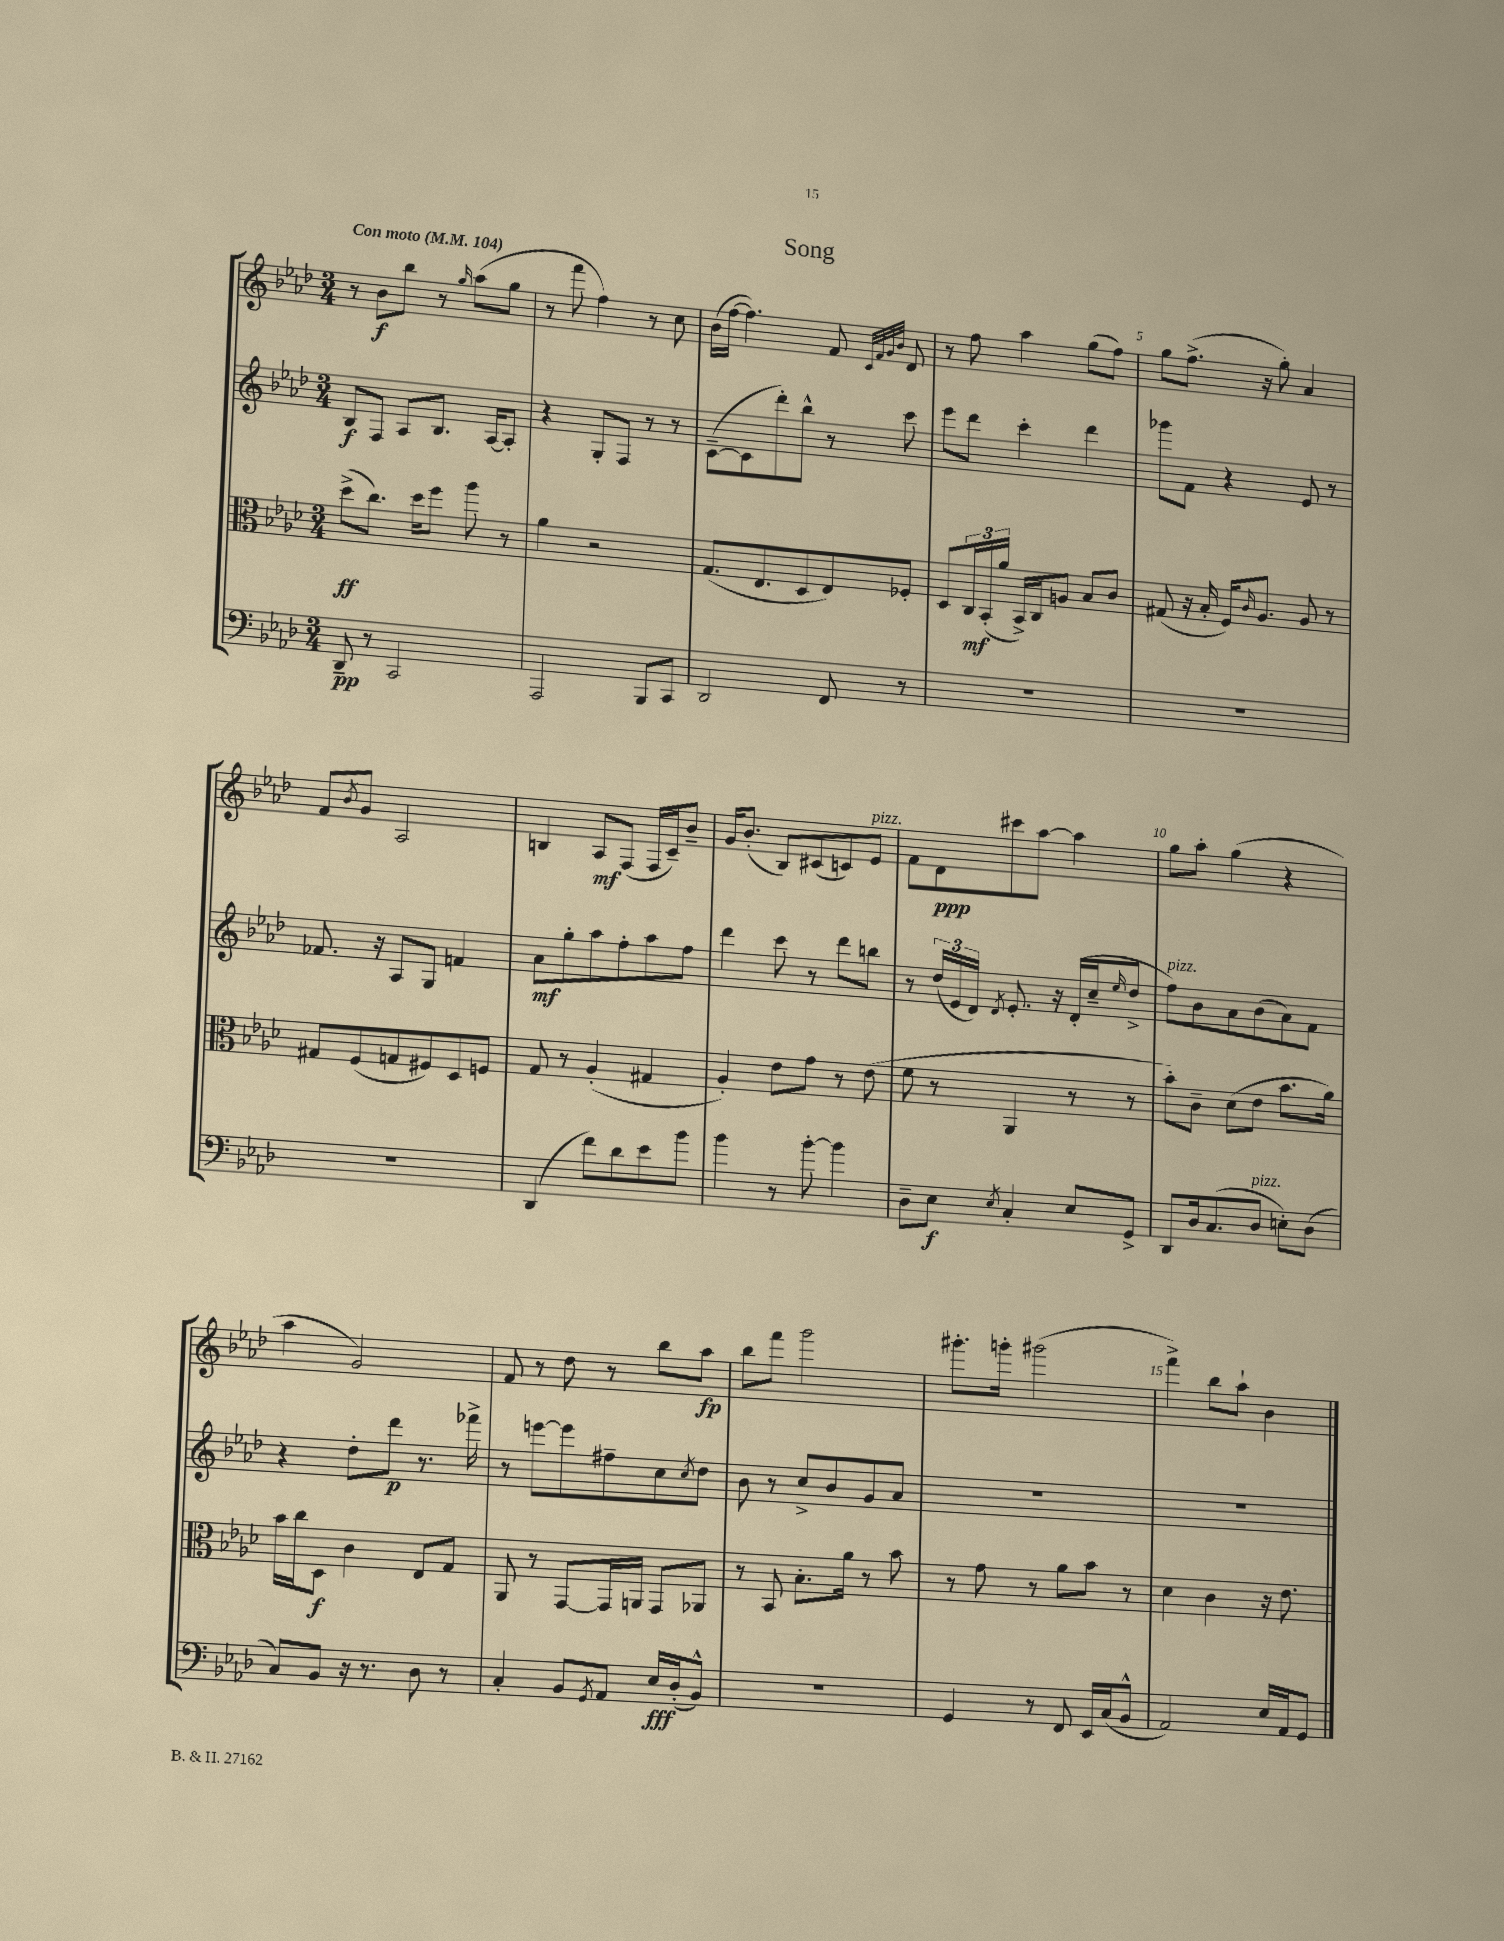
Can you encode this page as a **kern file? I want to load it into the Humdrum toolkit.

**kern	**kern	**kern	**kern
*staff4	*staff3	*staff2	*staff1
*clefF4	*clefC3	*clefG2	*clefG2
*k[b-e-a-d-]	*k[b-e-a-d-]	*k[b-e-a-d-]	*k[b-e-a-d-]
*M3/4	*M3/4	*M3/4	*M3/4
*MM104	*MM104	*MM104	*MM104
8DD-~	(8dd-^	8B-	8r
8r	8.cc)	8F	8b-
2CC	.	8A-	8bb-
.	16dd-	.	.
.	8ff	8.B-	8r
.	.	.	16qqgg
.	8aa-	.	(8aa-
.	.	[16A-	.
.	8r	8A-']	8gg
=	=	=	=
2AAA-	4a-	4r	8r
.	.	.	8fff
.	2r	8G'	4ff)
.	.	8F	.
8BBB-	.	8r	8r
8CC	.	8r	8cc
=	=	=	=
2DD-	(8.G	([8c~	(16b-
.	.	.	[16ff
.	.	8c]	4.ff])
.	8.E-	.	.
.	.	8ddd-')	.
.	8D-	8bb-^^	.
8FF	8E-)	8r	8f
.	.	.	32qqc
.	.	.	32qqf
.	.	.	32qqg
.	.	.	32qqb-
8r	8F-'	8ccc	8d-
=	=	=	=
2.r	8D-	8eee-	8r
.	24C	8ddd-	8ff
.	(24BB-'	.	.
.	24a-	.	.
.	16BB-^)	4ccc'	4aa-
.	16C	.	.
.	8A	.	.
.	8B-	4ddd-	(8gg
.	8c	.	8ff)
=	=	=	=
2.r	(8G#	8ggg-	8gg
.	16r	8f	(8.ff^
.	16B-'	.	.
.	16F)	4r	.
.	16qqc	.	.
.	8.A-	.	16r
.	.	.	8gg')
.	8A-	8e-	4a-
.	8r	8r	.
=	=	=	=
2.r	8G#	8.f-	8f
.	.	.	8qb-
.	(8F	.	8g
.	.	16r	.
.	8G	8A-	2A-
.	8F#)	8G	.
.	8D-	4f	.
.	8F	.	.
=	=	=	=
(4DD-	8G	8a-	4B
.	8r	8gg'	.
8f)	(4A-'	8aa-	8A-
8d-	.	8ff'	(8F
8e-	4G#	8aa-	16F
.	.	.	16c~)
8b-	.	8ff	8b-~
=	=	=	=
4b-	4A-')	4ddd-	16g
.	.	.	(8.b-'
8r	8e-	8ccc	8B-)
[8b-'	8g	8r	(8c#
4b-]	8r	8ddd-	8c)
.	(8e-	8bb	8e-
=	=	=	=
8D-~	8f	8r	8f
8E-	8r	(24dd-	8d-
.	.	24e-	.
.	.	24d-)	.
8qE-	.	8qd-	.
4C'	4AA-	8.e-'	8ccc#
.	.	.	[8aa-
.	.	16r	.
8E-	8r	(16d-'	4aa-]
.	.	16cc~	.
.	.	16qqee-	.
8GG^	8r	8dd-^	.
=	=	=	=
8DD-	8b-')	8ff)	8gg
16D-	8c~	8b-	8aa-'
(8.C	.	.	.
.	(8d-	8a-	(4gg
8D-	8e-	(8b-	.
8E')	8.b-	8a-)	4r
(8D-	.	8f	.
.	16a-)	.	.
=	=	=	=
8C)	16b-	4r	4aa-
.	16cc	.	.
8BB-	8D-	.	.
16r	4c	8dd-'	2g)
8.r	.	.	.
.	.	8ddd-	.
8D-	8E-	8.r	.
8r	8G	.	.
.	.	16fff-^	.
=	=	=	=
4C'	8AA-	8r	8f
.	8r	[8eee	8r
8BB-	[8GG	8eee]	8dd-
8qGG	.	.	.
8AA-	16GG]	8ff#~	8r
.	16AA	.	.
16E-	8GG	8cc	8bb-
(16D-'	.	.	.
.	.	8qcc	.
8BB-^^)	8AA-	8dd-	8aa-
=	=	=	=
2.r	8r	8b-	8bb-
.	8BB-	8r	8fff
.	8.B-'	8cc^	2ggg
.	.	8b-	.
.	16a-	.	.
.	8r	8g	.
.	8b-	8a-	.
=	=	=	=
4GG	8r	2.r	8.ggg#'
.	8g	.	.
.	.	.	16ggg'
8r	8r	.	(2ggg#
8FF	8a-	.	.
16EE-	8b-	.	.
(16C	.	.	.
8BB-^^	8r	.	.
=	=	=	=
2AA-)	4d-	2.r	4fff^)
.	4c	.	8bb-
.	.	.	8aa-`
16E-	16r	.	4b-
16AA-	8.e-	.	.
8GG	.	.	.
==	==	==	==
*-	*-	*-	*-
